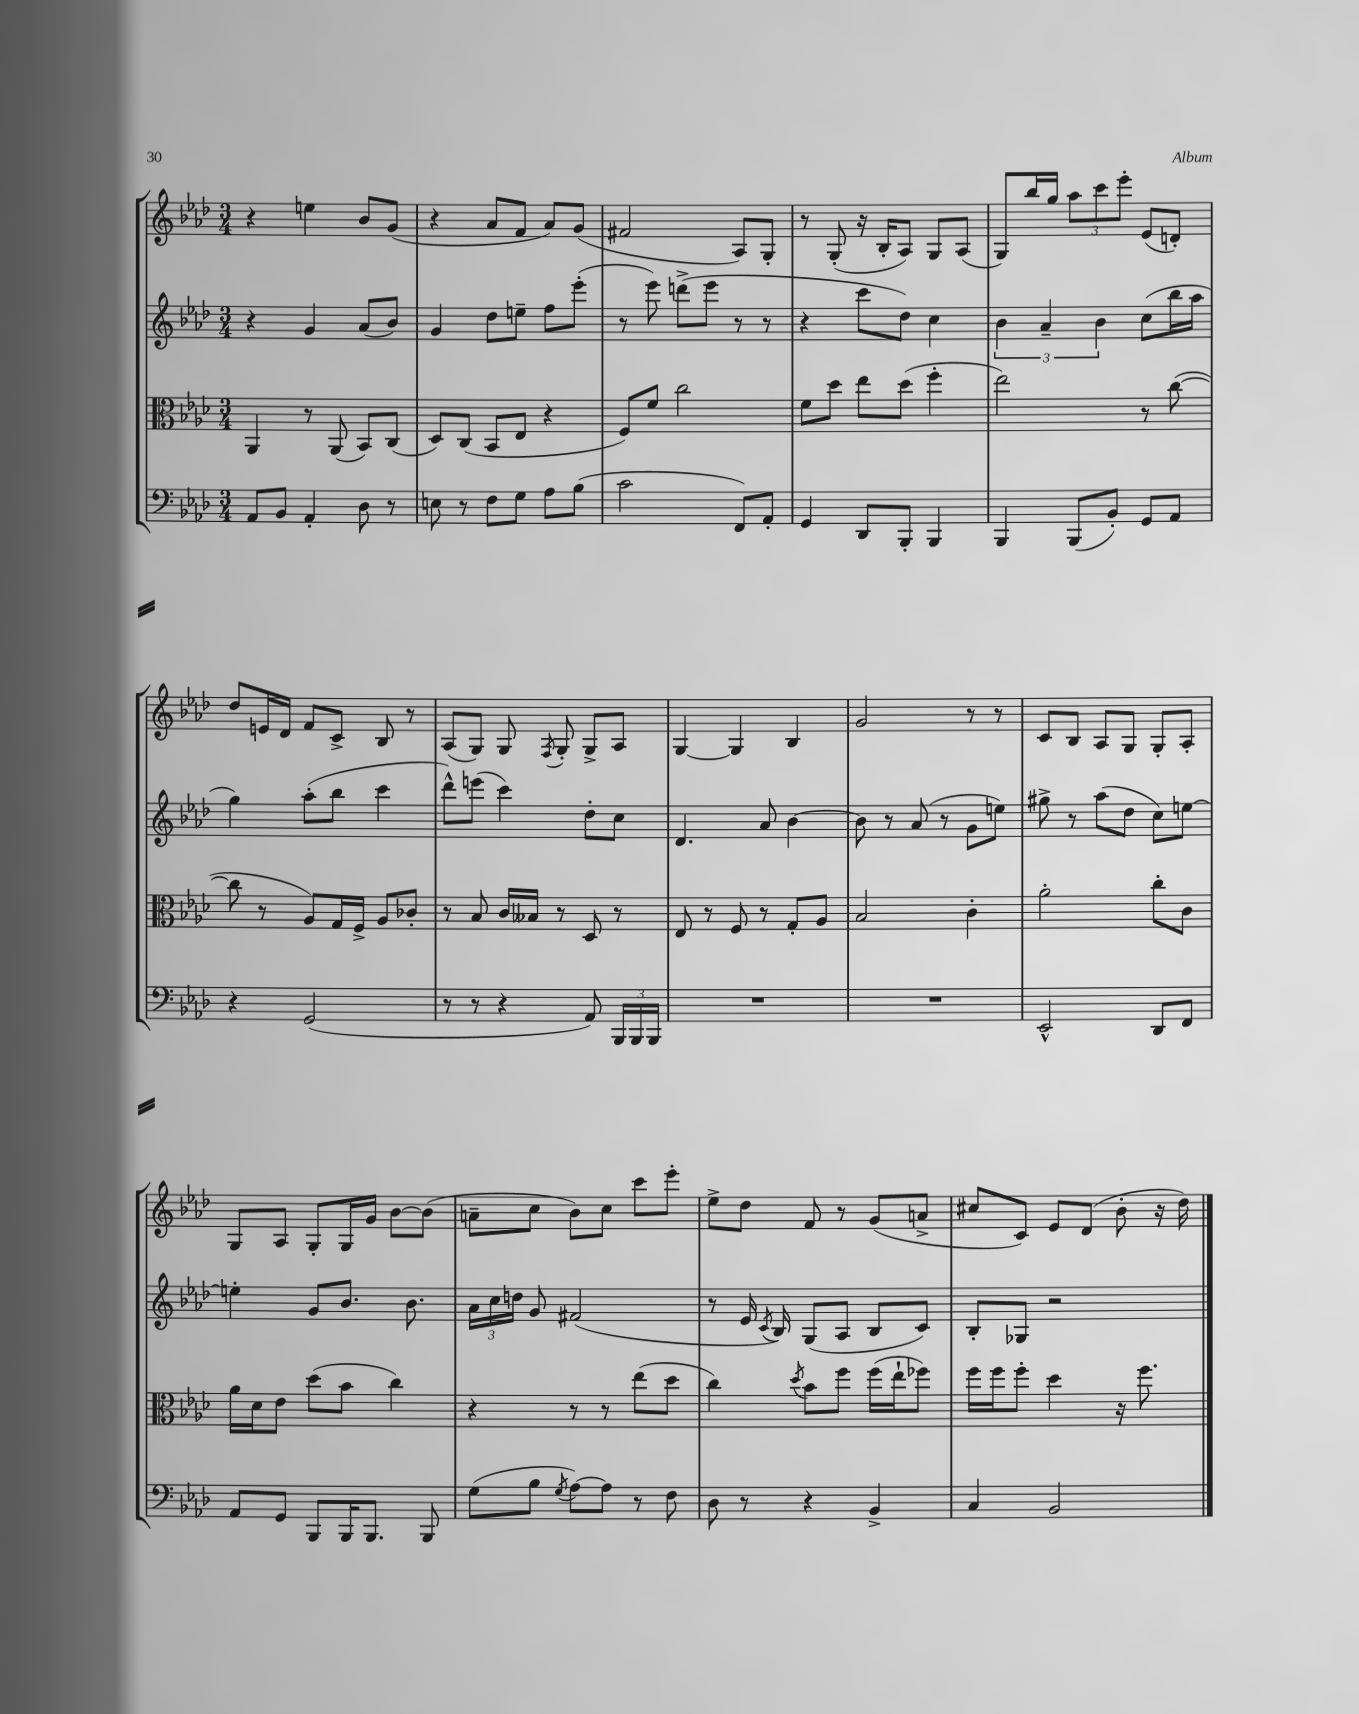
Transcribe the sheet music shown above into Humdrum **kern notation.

**kern	**kern	**kern	**kern
*staff4	*staff3	*staff2	*staff1
*clefF4	*clefC3	*clefG2	*clefG2
*k[b-e-a-d-]	*k[b-e-a-d-]	*k[b-e-a-d-]	*k[b-e-a-d-]
*M3/4	*M3/4	*M3/4	*M3/4
8AA-	4AA-	4r	4r
8BB-	.	.	.
4AA-'	8r	4g	4ee
.	(8AA-	.	.
8D-	8BB-)	(8a-	8b-
8r	(8C	8b-)	(8g
=	=	=	=
8E	8D-)	4g	4r
8r	(8C	.	.
8F	8BB-	8dd-	8a-
8G	8E-	8ee~	8f
8A-	4r	8ff	8a-)
(8B-	.	(8eee-'	(8g
=	=	=	=
2c	8F)	8r	2f#
.	8f	8eee-)	.
.	2cc	(8ddd^	.
.	.	8eee-	.
8FF)	.	8r	8A-)
8AA-'	.	8r	8G'
=	=	=	=
4GG	8f	4r	8r
.	8dd-	.	(8G'
8DD-	8ee-	8ccc	16r
.	.	.	16B-'
8BBB-'	(8dd-	8dd-)	8A-)
4BBB-	4ff'	4cc	8G
.	.	.	(8A-
=	=	=	=
4BBB-	2ee-)	6b-	8G)
.	.	.	16bb-
.	.	6a-~	.
.	.	.	16gg
(8BBB-	.	.	12aa-
.	.	6b-	12ccc
8BB-')	.	.	.
.	.	.	12eee-'
8GG	8r	(8cc	(8e-
8AA-	([8cc	16bb-	8d')
.	.	16aa-	.
=	=	=	=
4r	8cc]	4gg)	8dd-
.	8r	.	16e
.	.	.	16d-
(2GG	8A-)	(8aa-'	8f
.	16G	8bb-	8c^
.	16F^	.	.
.	8A-	4ccc	8B-
.	8c-'	.	8r
=	=	=	=
8r	8r	8ddd-^^)	(8A-
8r	8B-	(8eee	8G)
4r	16c	4ccc)	8G
.	16B--	.	.
.	.	.	8qF
.	8r	.	8G'
8AA-)	8D-	8dd-'	8G^
24BBB-	8r	8cc	8A-
24BBB-	.	.	.
24BBB-	.	.	.
=	=	=	=
2.r	8E-	4.d-	[4G
.	8r	.	.
.	8F	.	4G]
.	8r	8a-	.
.	8G'	[4b-	4B-
.	8A-	.	.
=	=	=	=
2.r	2B-	8b-]	2g
.	.	8r	.
.	.	(8a-	.
.	.	8r	.
.	4c'	8g	8r
.	.	8ee)	8r
=	=	=	=
2EE-^^	2a-'	8gg#^	8c
.	.	8r	8B-
.	.	(8aa-	8A-
.	.	8dd-	8G
8DD-	8cc'	8cc)	8G'
8FF	8c	[8ee	8A-'
=	=	=	=
8AA-	16a-	4ee']	8G
.	16d-	.	.
8GG	8e-	.	8A-
8BBB-	(8dd-	8g	8G'
16BBB-	8b-	8.b-	16G
8.BBB-	.	.	16g
.	4cc)	.	[8b-
.	.	8.b-	.
8BBB-	.	.	(8b-]
=	=	=	=
(8G	4r	24a-	8a~
.	.	24cc	.
.	.	24dd	.
8B-	.	8g	8cc
8qG	.	.	.
[8A-)	8r	(2f#	8b-)
8A-]	8r	.	8cc
8r	(8ee-	.	8ccc
8F	8dd-	.	8eee-'
=	=	=	=
8D-	4cc)	8r	8ee-^
8r	.	16e-	8dd-
.	.	8qc	.
.	.	16B-)	.
.	8qdd-	.	.
4r	8b-	(8G	8f
.	8ff	8A-	8r
4BB-^	(16ff	8B-	(8g
.	16ee-`	.	.
.	8ff-)	8c)	8a^
=	=	=	=
4C	16ff	8B-'	8cc#
.	16ff	.	.
.	8ff'	8G-	8c)
2BB-	4dd-	2r	8e-
.	.	.	(8d-
.	16r	.	8b-'
.	8.ff	.	.
.	.	.	16r
.	.	.	16dd-)
==	==	==	==
*-	*-	*-	*-
